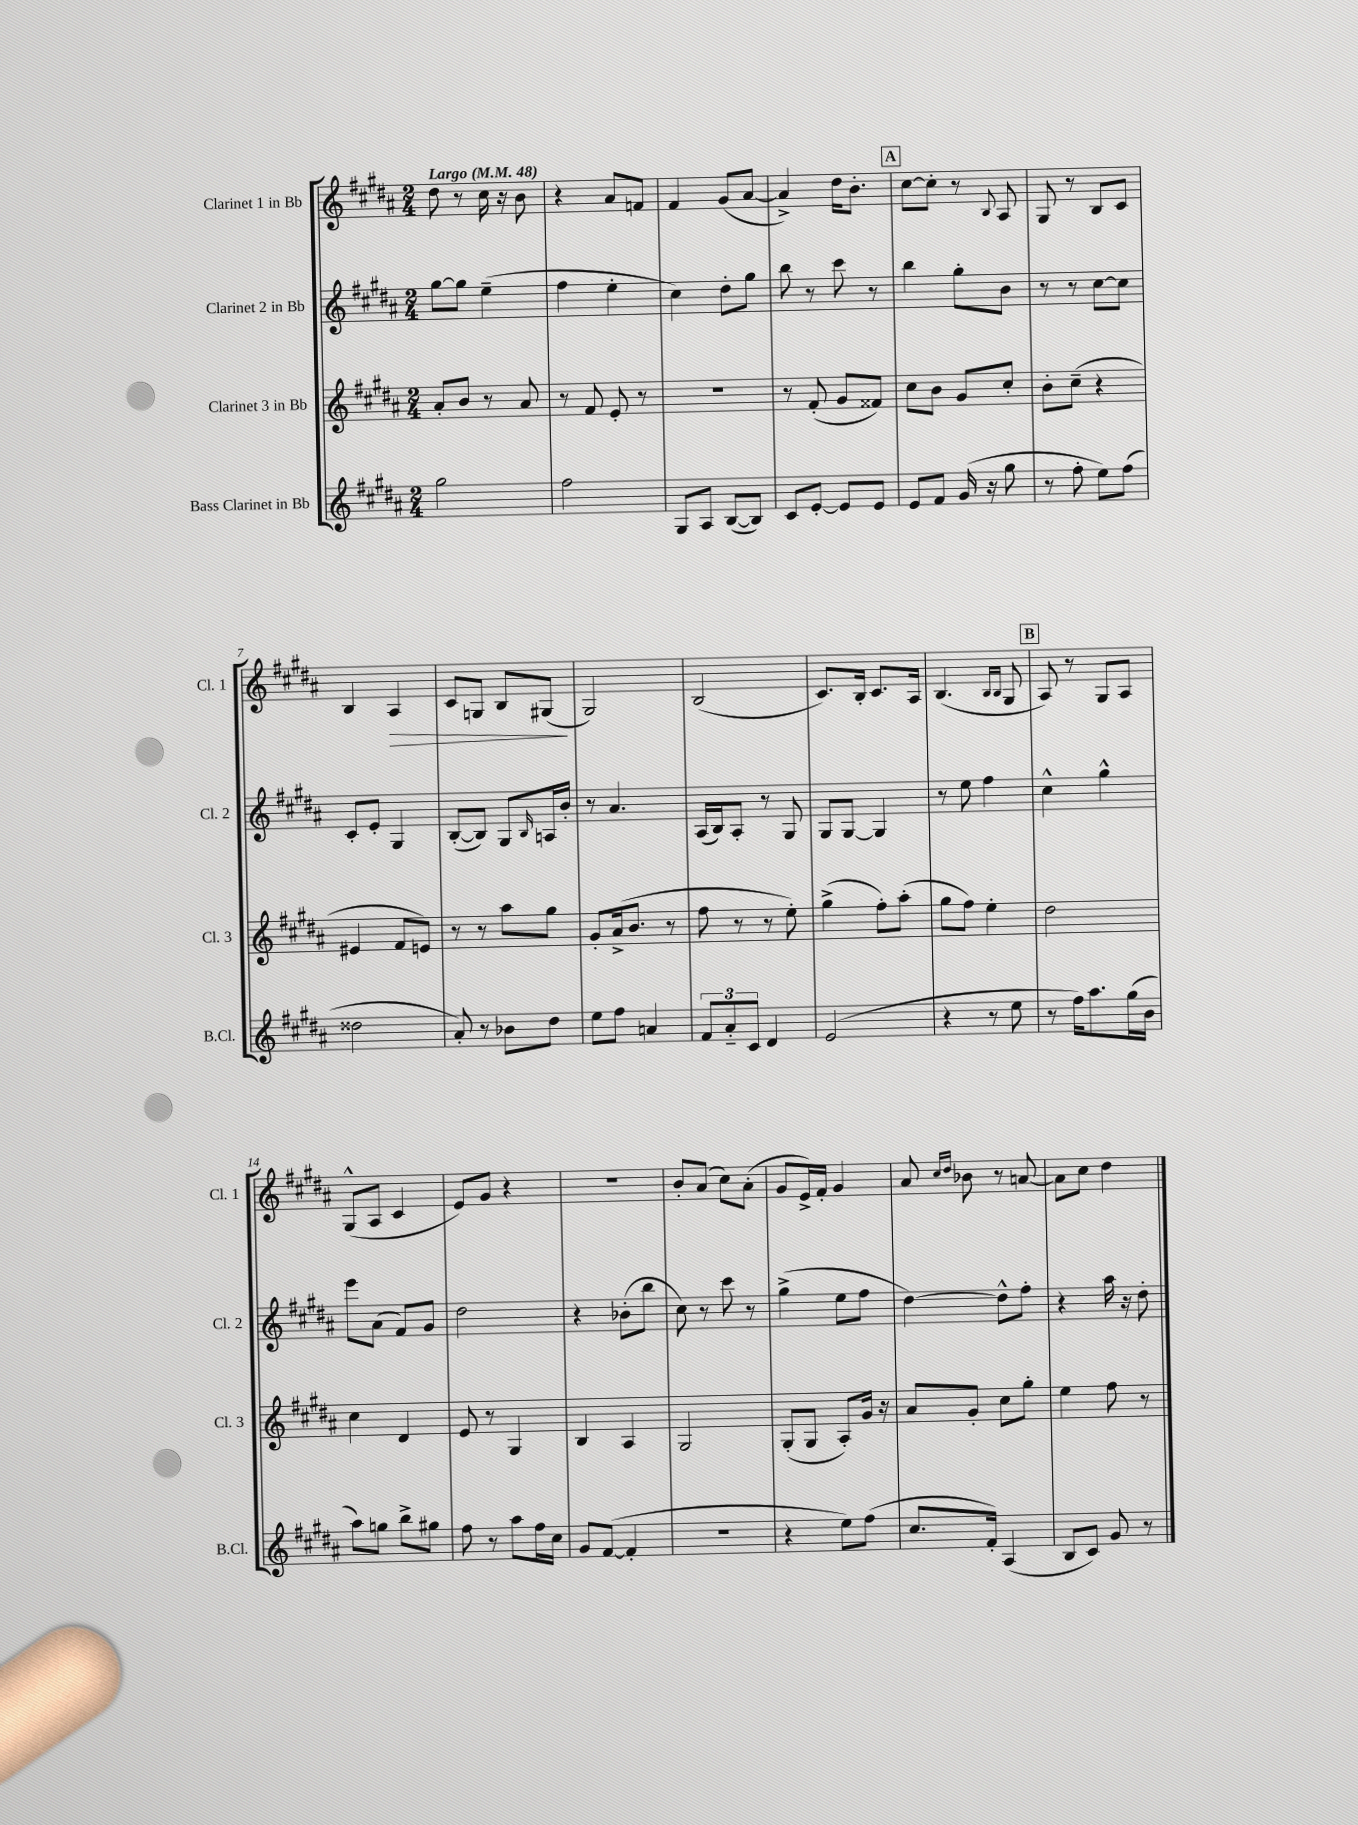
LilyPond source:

<<
\new StaffGroup <<
\new Staff = "s0" \with { instrumentName = "Clarinet 1 in Bb" shortInstrumentName = "Cl. 1" } {
    \clef treble \key b \major \numericTimeSignature \time 2/4 \tempo "Largo" 4 = 48
    dis''8 r8 cis''16 r16 b'8 |
    r4 ais'8 f'8 |
    fis'4 gis'8( ais'8~ |
    ais'4->) dis''16 b'8.-. |
    \mark \markup { \box "A" } cis''8~ cis''8-. r8 \appoggiatura { b8 } ais8 |
    gis8 r8 b8 cis'8 |
    b4 ais4\> |
    cis'8 g8 b8 gis8\!( |
    gis2) |
    b2( |
    cis'8.) b16-. cis'8. ais16 |
    b4.( \grace { b16 b16 } gis8 |
    \mark \markup { \box "B" } ais8) r8 gis8 ais8 |
    gis8-^( ais8 cis'4 |
    e'8) gis'8 r4 |
    R2 |
    b'8-. ais'8( cis''8) ais'8-.( |
    gis'8 e'16->) fis'16-. gis'4 |
    ais'8 \grace { cis''16 dis''16 } bes'8 r8 a'8~ |
    a'8 cis''8 dis''4 \bar "|." |
}
\new Staff = "s1" \with { instrumentName = "Clarinet 2 in Bb" shortInstrumentName = "Cl. 2" } {
    \clef treble \key b \major \numericTimeSignature \time 2/4
    gis''8~ gis''8 e''4--( |
    fis''4 e''4-. |
    cis''4) dis''8-. gis''8 |
    b''8 r8 cis'''8 r8 |
    \mark \markup { \box "A" } b''4 gis''8-. b'8 |
    r8 r8 cis''8~ cis''8 |
    cis'8-. e'8-. gis4 |
    b8~-.( b8) gis8 \grace { b16 } a16 b'16-. |
    r8 ais'4. |
    ais16( b16) ais8-. r8 gis8 |
    gis8 gis8~ gis4 |
    r8 e''8 fis''4 |
    \mark \markup { \box "B" } cis''4-^ gis''4-^ |
    e'''8 ais'8( fis'8) gis'8 |
    dis''2 |
    r4 bes'8-.( b''8 |
    cis''8) r8 cis'''8 r8 |
    gis''4->( e''8 fis''8 |
    dis''4~) dis''8-^ fis''8-. |
    r4 ais''16 r16 dis''8-. \bar "|." |
}
\new Staff = "s2" \with { instrumentName = "Clarinet 3 in Bb" shortInstrumentName = "Cl. 3" } {
    \clef treble \key b \major \numericTimeSignature \time 2/4
    ais'8-. b'8 r8 ais'8 |
    r8 fis'8 e'8-. r8 |
    r2 |
    r8 fis'8-.( gis'8 fisis'8) |
    \mark \markup { \box "A" } cis''8 b'8 gis'8 cis''8-. |
    b'8-. cis''8--( r4 |
    eis'4 fis'8 e'8) |
    r8 r8 ais''8 gis''8 |
    gis'8-. ais'16->( b'8. r8 |
    fis''8 r8 r8 e''8-.) |
    gis''4->( fis''8-.) ais''8-.( |
    gis''8 fis''8) e''4-. |
    \mark \markup { \box "B" } dis''2 |
    cis''4 dis'4 |
    e'8 r8 gis4 |
    b4 ais4 |
    gis2 |
    gis8-.( gis8 ais8-.) gis'16 r16 |
    ais'8 gis'8-. cis''8 gis''8-. |
    e''4 fis''8 r8 \bar "|." |
}
\new Staff = "s3" \with { instrumentName = "Bass Clarinet in Bb" shortInstrumentName = "B.Cl." } {
    \clef treble \key b \major \numericTimeSignature \time 2/4
    gis''2 |
    fis''2 |
    gis8 ais8 b8~( b8) |
    cis'8 e'8~-. e'8 e'8 |
    \mark \markup { \box "A" } e'8 fis'8 gis'16( r16 gis''8 |
    r8 fis''8-. e''8) fis''8( |
    disis''2 |
    ais'8-.) r8 bes'8 dis''8 |
    e''8 fis''8 a'4 |
    \tuplet 3/2 { fis'8 ais'8-_ cis'8 } dis'4 |
    e'2( |
    r4 r8 e''8 |
    \mark \markup { \box "B" } r8 fis''16) ais''8. gis''16( b'16 |
    ais''8) g''8 b''8-> gis''8 |
    fis''8 r8 ais''8 fis''16 cis''16 |
    gis'8 fis'8~( fis'4-. |
    r2 |
    r4 e''8) fis''8( |
    cis''8. fis'16-.) ais4( |
    b8 cis'8) gis'8 r8 \bar "|." |
}
>>
>>
